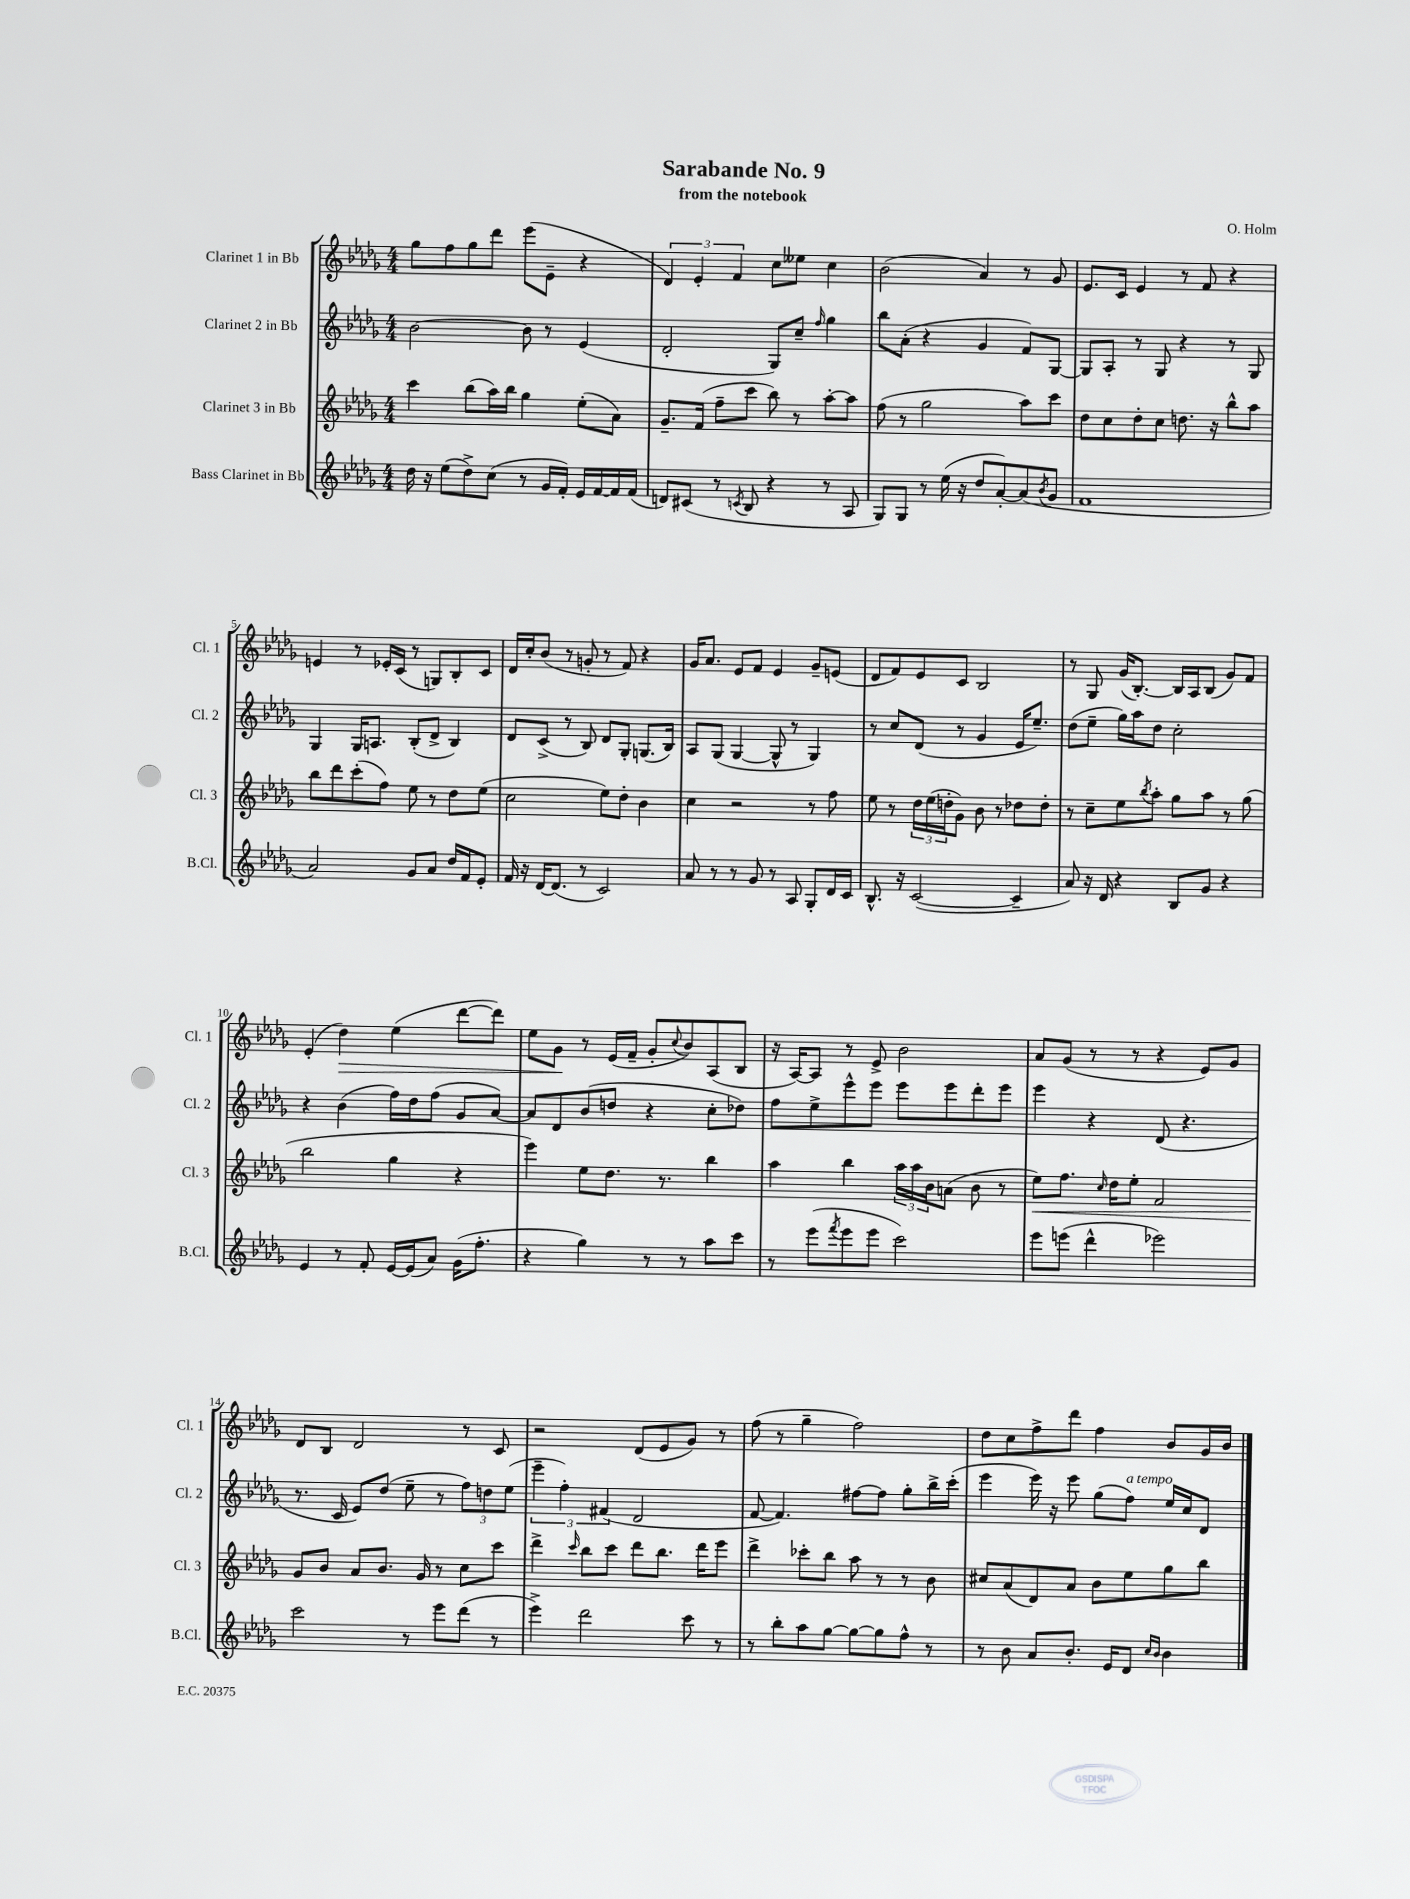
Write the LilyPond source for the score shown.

\header { title = "Sarabande No. 9" composer = "O. Holm" subtitle = "from the notebook" }
<<
\new StaffGroup <<
\new Staff = "s0" \with { instrumentName = "Clarinet 1 in Bb" shortInstrumentName = "Cl. 1" } {
    \clef treble \key des \major \numericTimeSignature \time 4/4
    ges''8 f''8 ges''8 des'''8 ees'''8( ees'8-- r4 |
    \tuplet 3/2 { des'4) ees'4-. f'4 } c''8 eeses''8 c''4 |
    bes'2( aes'4) r8 ges'8 |
    ees'8. c'16 ees'4 r8 f'8 r4 |
    e'4 r8 ees'16-. c'16( r8 g8) bes8-. c'8 |
    des'16 c''16-. bes'8( r8 g'8-. r8 f'8) r4 |
    ges'16 aes'8. ees'8 f'8 ees'4 ges'8-- e'8( |
    des'8 f'8) ees'8 c'8 bes2 |
    r8 ges8 ges'16( bes8.~-.) bes16 aes16 bes8( ges'8) f'8 |
    ees'4-.( des''4\>) ees''4( des'''8~ des'''8) |
    ees''8 ges'8\! r8 ees'16( f'16-- ges'8-. \appoggiatura { c''8 } bes'8) aes8( bes8 |
    r16 aes16~) aes8 r8 ees'8-> bes'2 |
    aes'8 ges'8( r8 r8 r4 ees'8) ges'8 |
    des'8 bes8 des'2 r8 c'8 |
    r2 des'8( ees'8 ges'8) r8 |
    f''8( r8 ges''4-- f''2) |
    des''8 c''8 f''8-> des'''8 f''4 bes'8 ges'16 bes'16 \bar "|." |
}
\new Staff = "s1" \with { instrumentName = "Clarinet 2 in Bb" shortInstrumentName = "Cl. 2" } {
    \clef treble \key des \major \numericTimeSignature \time 4/4
    bes'2~ bes'8 r8 ees'4( |
    des'2-. ges8) c''8-- \grace { f''16 } ges''4 |
    bes''8 aes'8-.( r4 ges'4 f'8) ges8~ |
    ges8 aes8-. r8 ges8 r4 r8 ges8 |
    ges4 ges16 a8. bes8-.( des'8-> bes4) |
    des'8 c'8->( r8 bes8) des'8 ges8-. g8.( bes16) |
    aes8 ges8( ges4~ ges8-^ r8 ges4) |
    r8 c''8 des'8( r8 ges'4 ees'16 ees''8.--) |
    des''8( ees''8-- ges''16) aes''16 des''8 c''2-. |
    r4 bes'4( f''16) des''16 f''8( ges'8 aes'8~) |
    aes'8 des'8 bes'8( d''8 r4 c''8-. des''8) |
    f''8 ees''8-> ees'''8-^ ees'''8 ees'''8 ees'''8 des'''8-. ees'''8 |
    ees'''4 r4 des'8( r4. |
    r8. c'16 ees'8) des''8( ees''8-- r8 \tuplet 3/2 { f''8) d''8 ees''8( } |
    \tuplet 3/2 { ees'''4-- f''4-.) fis'4( } des'2 |
    f'8~ f'4.) fis''8~ fis''8 ges''8-. bes''16-> c'''16-.( |
    ees'''4 ees'''16) r16 ees'''8 ges''8( f''8^\markup { \italic "a tempo" }) ees''16 c''16 des'8 \bar "|." |
}
\new Staff = "s2" \with { instrumentName = "Clarinet 3 in Bb" shortInstrumentName = "Cl. 3" } {
    \clef treble \key des \major \numericTimeSignature \time 4/4
    c'''4 bes''8( aes''16) bes''16 ges''4 ees''8-.( aes'8) |
    ges'8.-- f'16( f''8-- c'''8 bes''8) r8 aes''8~-. aes''8 |
    f''8( r8 ges''2 aes''8) c'''8 |
    des''8 c''8 des''8-. c''8 d''8. r16 bes''8-^ aes''8 |
    bes''8 des'''8 c'''8-.( f''8) ees''8 r8 des''8 ees''8( |
    c''2 ees''8) des''8-. bes'4 |
    c''4 r2 r8 f''8 |
    ees''8 r8 \tuplet 3/2 { des''16 ees''16( d''16-. } ges'8) bes'8 r8 des''8 des''8-. |
    r8 c''8-- ees''8 \acciaccatura { bes''8 } aes''8-. ges''8 aes''8 r8 ges''8( |
    bes''2 ges''4 r4 |
    ees'''4) ees''8 des''8. r8. bes''4 |
    aes''4 bes''4 \tuplet 3/2 { aes''16 aes''16 bes'16 } a'8( bes'8 r8 |
    ees''8\<) f''8. \grace { c''16 } des''16 ees''8-. f'2 |
    ges'8\! bes'8 aes'8 bes'8. ges'16 r8 c''8 c'''8 |
    des'''4-> \grace { c'''16 } bes''8 c'''8 des'''8 bes''8. des'''16 ees'''8 |
    des'''4-> ces'''8-. bes''8 aes''8 r8 r8 bes'8 |
    cis''8 aes'8( des'8) aes'8 bes'8 ees''8 ges''8 bes''8 \bar "|." |
}
\new Staff = "s3" \with { instrumentName = "Bass Clarinet in Bb" shortInstrumentName = "B.Cl." } {
    \clef treble \key des \major \numericTimeSignature \time 4/4
    des''16 r16 ees''8( des''8->) c''8( r8 ges'16 f'16-.) ees'16 f'16~ f'16 f'16( |
    d'8) cis'8( r8 \acciaccatura { c'8 } bes8 r4 r8 aes8 |
    ges8) ges8 r8 ees''16( r16 des''8 aes'8~-.) aes'8( \acciaccatura { bes'8 } ges'8 |
    f'1 |
    aes'2) ges'8 aes'8 des''16 f'16 ees'8-. |
    f'16 r16 des'16~ des'8.( r8 c'2) |
    aes'8 r8 r8 ges'8 r8 aes8 ges8-. des'16 c'16 |
    bes8.-^ r16 c'2~( c'4-- |
    aes'8) r16 des'16 r4 bes8 ges'8 r4 |
    ees'4 r8 f'8-. ees'16~ ees'16( aes'8) ges'16( f''8.-. |
    r4 ges''4) r8 r8 aes''8 c'''8 |
    r8 ees'''8( \acciaccatura { f'''8 } ees'''8 ees'''8 c'''2) |
    ees'''8 e'''8( des'''4-^ ees'''2) |
    c'''2 r8 ees'''8 des'''8( r8 |
    ees'''4->) des'''2 c'''8 r8 |
    r8 bes''8-. aes''8 ges''8~ ges''8~ ges''8 f''8-^ r8 |
    r8 bes'8 aes'8 bes'8.-. ees'16 des'8 \grace { c''16 bes'16 } bes'4 \bar "|." |
}
>>
>>
